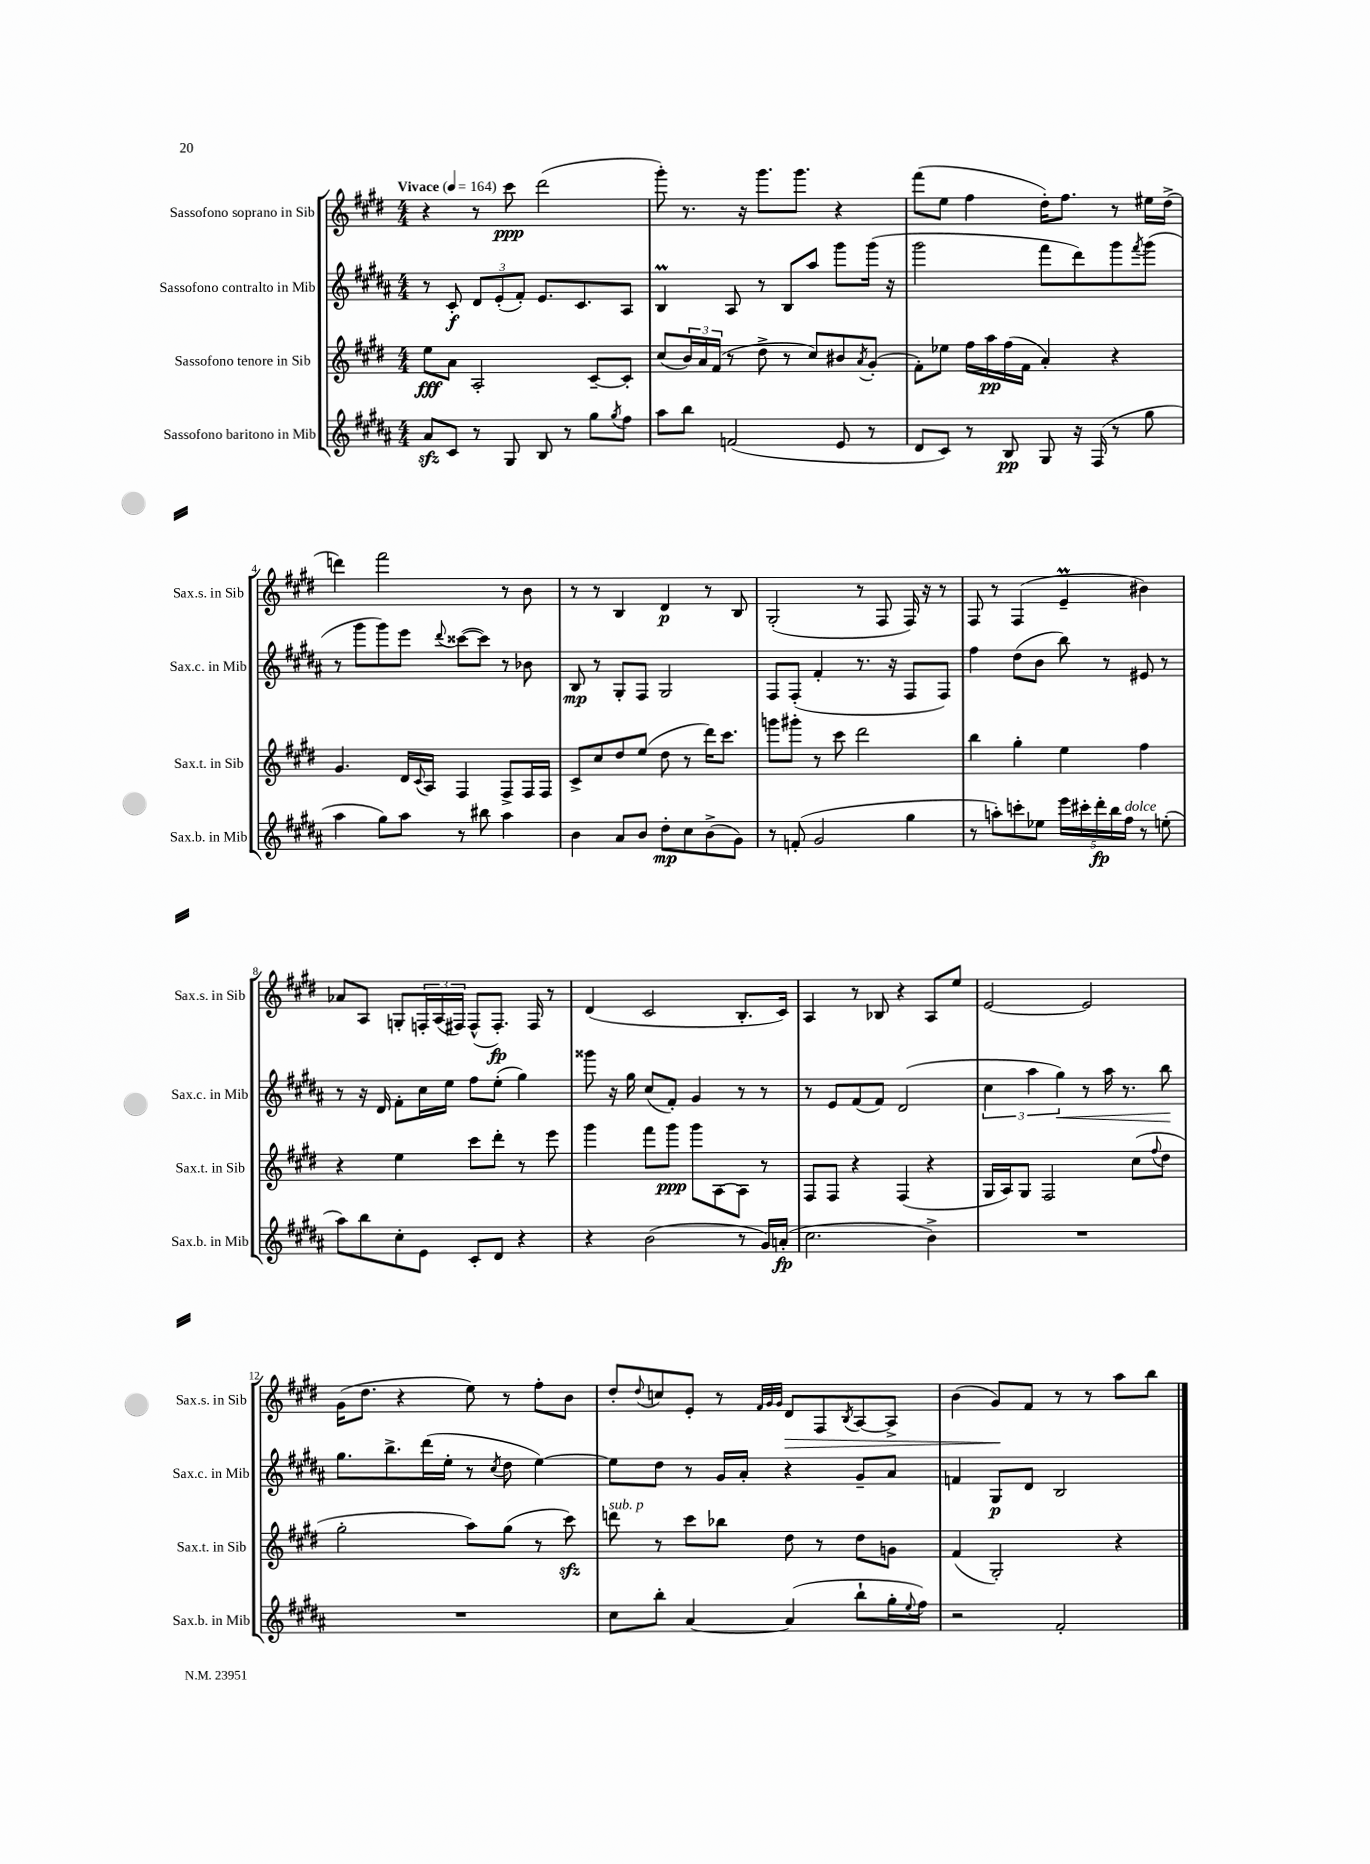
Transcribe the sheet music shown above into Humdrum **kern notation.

**kern	**kern	**kern	**kern
*staff4	*staff3	*staff2	*staff1
*clefG2	*clefG2	*clefG2	*clefG2
*k[f#c#g#d#a#]	*k[f#c#g#d#]	*k[f#c#g#d#a#]	*k[f#c#g#d#]
*M4/4	*M4/4	*M4/4	*M4/4
*MM164	*MM164	*MM164	*MM164
8a#	8ee	8r	4r
8c#	8a	8c#'	.
8r	2A'	12d#	8r
.	.	(12e'	.
8G#	.	.	8ccc#
.	.	12f#')	.
8B	.	8.e	(2ddd#
8r	.	.	.
.	.	8.c#	.
8gg#	[8c#~	.	.
8qgg#	.	.	.
8ff#	8c#']	8A#	.
=	=	=	=
8aa#	(8cc#	4B	8ggg#')
8bb	24b)	.	8.r
.	24a	.	.
.	(24f#	.	.
(2f	8r	8A#	.
.	.	.	16r
.	8dd#^	8r	8.ggg#
.	8r	8B	.
.	.	.	8.ggg#
.	8cc#)	8aa#	.
8e	8b#	8ggg#	4r
.	8qa	.	.
8r	(8g#'	(16ggg#	.
.	.	16r	.
=	=	=	=
8d#	8f#')	2ggg#	(8fff#
8c#)	8ee-	.	8ee
8r	16ff#	.	4ff#
.	16aa	.	.
8B	(16ff#	.	.
.	16f#	.	.
8G#	4a')	8fff#	16dd#')
.	.	.	8.ff#
16r	.	8ddd#)	.
(16F#	.	.	.
8r	4r	8ggg#	8r
.	.	8qfff#	.
8gg#	.	(8ggg#	16ee#
.	.	.	(16dd#^
=	=	=	=
4aa#	4.g#	8r	4ddd)
.	.	8ggg#	.
8gg#)	.	8ggg#)	2fff#
8aa#	16d#	8eee	.
.	8qqc#	.	.
.	16A	.	.
.	.	8qqddd#	.
8r	4F#	([8ccc##	.
8bb#	.	8ccc##])	.
4aa#	8F#^	8r	8r
.	16F#	8b-	8b
.	16F#	.	.
=	=	=	=
4b	8c#^	8B	8r
.	8cc#	8r	8r
8a#	8dd#	8G#'	4B
8b	(8ee	8F#	.
8dd#'	8dd#	2G#	4d#
8cc#	8r	.	.
(8b^	16ddd#)	.	8r
.	8.ccc#	.	.
8g#)	.	.	8B
=	=	=	=
8r	8ggg	8F#	(2G#'
(8f'	8ggg#'	(8F#'	.
2g#	8r	4f#'	.
.	8ccc#	.	.
.	2ddd#	8.r	8r
.	.	.	8F#
.	.	16r	.
4gg#	.	8F#	16F#)
.	.	.	16r
.	.	8F#)	8r
=	=	=	=
8r	4bb	4ff#	8F#
8aa')	.	.	8r
8ccc'	4gg#'	(8dd#	(4F#
8ee-	.	8b	.
20eee	4ee	8bb)	4e~
20ccc#'	.	.	.
20ddd#'	.	.	.
.	.	8r	.
20bb	.	.	.
20ff#	.	.	.
8r	4ff#	8e#	4b#)
(8ee'	.	8r	.
=	=	=	=
8aa#)	4r	8r	8a-
8bb	.	16r	8A
.	.	16d#	.
8cc#'	4ee	8f#'	8G'
8e	.	16cc#	24F'
.	.	.	(24A
.	.	16ee	.
.	.	.	24F#)
8c#'	8ccc#	8ff#	(8F#^^
8d#	8ddd#'	(8ee'	8.F#')
4r	8r	4gg#)	.
.	.	.	16F#
.	8eee	.	8r
=	=	=	=
4r	4ggg#	8ggg##	(4d#
.	.	16r	.
.	.	16gg#	.
(2b	8fff#	(8cc#	2c#
.	8ggg#	8f#')	.
.	8ggg#	4g#	.
.	[8A	.	.
8r	8A]	8r	8.B'
16g#)	8r	8r	.
(16a'	.	.	16c#)
=	=	=	=
2.cc#	8F#	8r	4A
.	8F#	8e	.
.	4r	(8f#	8r
.	.	8f#)	8B-
.	(4F#	(2d#	4r
4b^)	4r	.	8A
.	.	.	8ee
=	=	=	=
1r	16G#	6cc#	[2e
.	16A)	.	.
.	8G#	.	.
.	.	6aa#	.
.	2F#	.	.
.	.	6gg#)	.
.	.	8r	2e]
.	.	16aa#	.
.	.	8.r	.
.	(8cc#	.	.
.	8qqff#	.	.
.	8dd#	8bb	.
=	=	=	=
1r	2gg#'	8.gg#	(16g#
.	.	.	8.dd#
.	.	8.bb^	.
.	.	.	4r
.	.	(16ddd#	.
.	.	16ee'	.
.	8aa)	8r	8ee)
.	.	8qcc#	.
.	(8gg#	8dd#	8r
.	8r	[4ee)	8ff#'
.	8ccc#)	.	8b
=	=	=	=
8cc#	8ddd	8ee]	8dd#'
.	.	.	8qqdd#
8bb'	8r	8dd#	8cc
[4a#	8ccc#	8r	8e'
.	8bb-	16g#	8r
.	.	16a#'	.
.	.	.	32qqf#
.	.	.	32qqg#
.	.	.	32qqg#
(4a#]	8dd#	4r	8d#
.	8r	.	8F#
.	.	.	8qB
8bb`	8dd#	8g#~	[8A
16gg#'	8g	8a#	8A^]
8qqee	.	.	.
16ff#)	.	.	.
=	=	=	=
2r	(4f#	4f	(4b
.	2G#')	8G#	8g#)
.	.	8d#	8f#
2f#'	.	2B	8r
.	.	.	8r
.	4r	.	8aa
.	.	.	8bb
==	==	==	==
*-	*-	*-	*-
